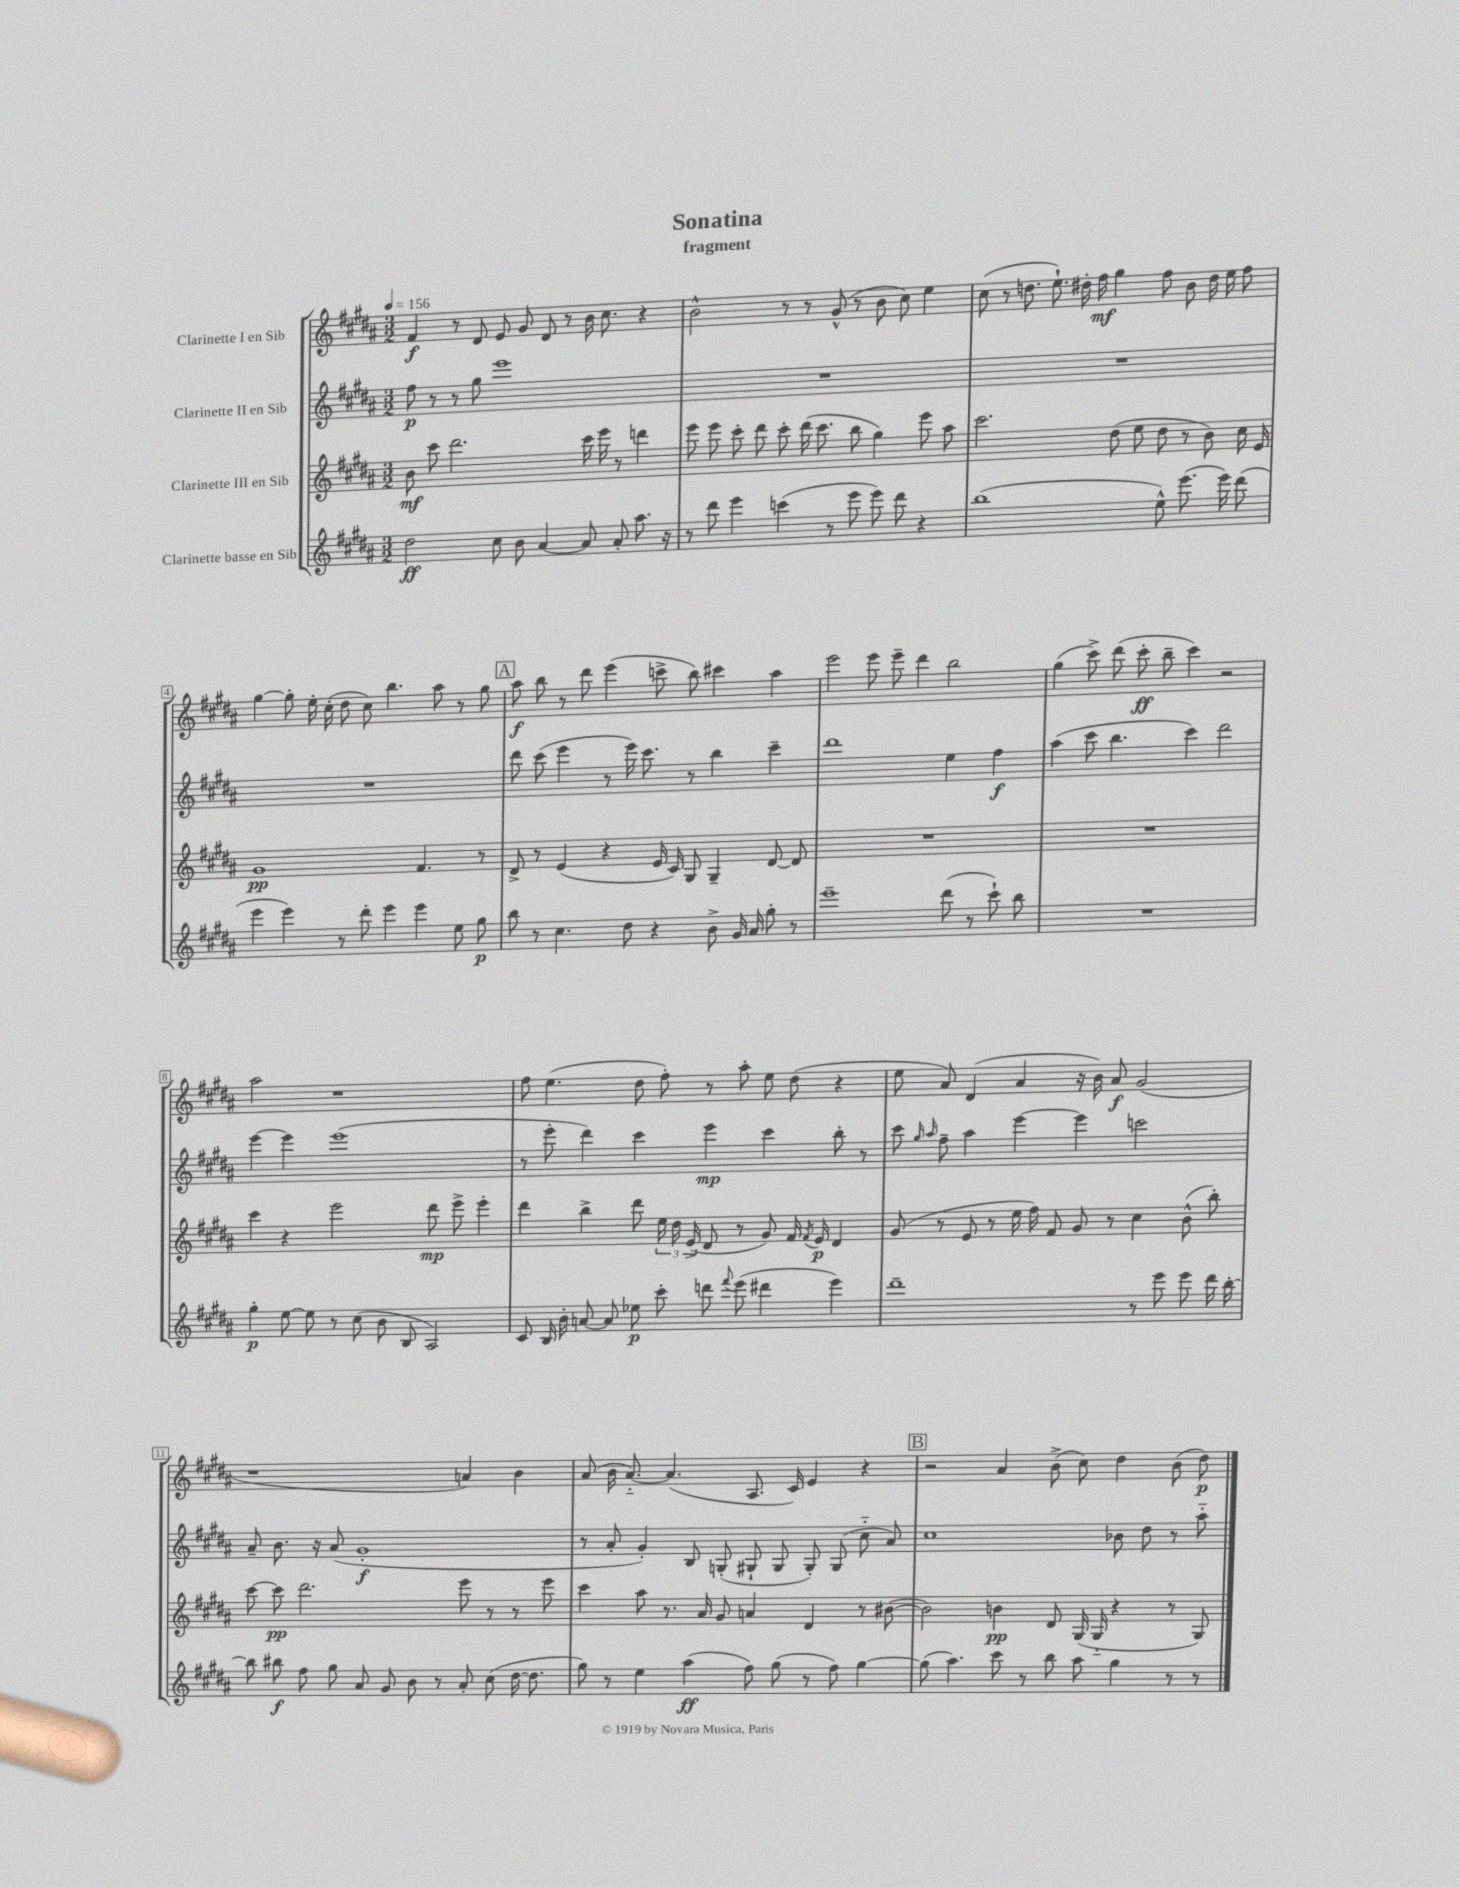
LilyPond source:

\header { title = "Sonatina" subtitle = "fragment" }
<<
\new StaffGroup <<
\new Staff = "s0" \with { instrumentName = "Clarinette I en Sib" } {
    \clef treble \key b \major \numericTimeSignature \time 3/2 \tempo 4 = 156
    \autoBeamOff fis'4\f r8 dis'8 e'8 gis'8 dis'8 r8 b'16 cis''8. r4 |
    b'2-^ r8 r8 gis'8-^( r8 b'8 cis''8) e''4 |
    cis''8( r8 d''8. e''8.-!) dis''16-. fis''16\mf gis''4 fis''8 b'8 dis''16 e''16 fis''8 |
    gis''4~ gis''8-. e''16-. cis''16-.( dis''8 cis''8) b''4. ais''8 r8 gis''8 |
    \mark \markup { \box "A" } ais''8\f b''8 r8 dis'''8 e'''4( c'''8-> b''8) cis'''4 ais''4 |
    e'''2 e'''8 e'''8-- dis'''4 b''2 |
    gis''4( cis'''8->) dis'''8( cis'''8-.\ff b''8-- cis'''4) r2 |
    ais''2 r1 |
    fis''8 e''4.( dis''8 fis''8-.) r8 ais''8-. e''8 dis''8( r4 |
    e''8 ais'8) dis'4( ais'4 r16 b'16) ais'8\f gis'2( |
    r1 a'4) b'4 |
    ais'8( b'16 ais'8.~-_) ais'4.( ais8. cis'16) e'4 r4 |
    \mark \markup { \box "B" } r2 ais'4 b'8->( cis''8) dis''4 b'8( dis''8\p) \bar "|." |
}
\new Staff = "s1" \with { instrumentName = "Clarinette II en Sib" } {
    \clef treble \key b \major \numericTimeSignature \time 3/2
    \autoBeamOff fis''8\p r8 r8 gis''8 e'''1 |
    R1. |
    R1. |
    R1. |
    \mark \markup { \box "A" } dis'''8 cis'''8( e'''4 r8 e'''16) cis'''8. r8 b''4 cis'''4-- |
    dis'''1 e''4 fis''4\f |
    ais''4( cis'''8 b''4. cis'''4) dis'''2 |
    e'''4~ e'''4 e'''1( |
    r8 e'''8-. dis'''4) cis'''4 e'''4\mp cis'''4 b''8-. r8 |
    cis'''8 \grace { gis''16 ais''16 } fis''8-- ais''4 e'''4~ e'''4 c'''2 |
    ais'8-- b'8. r16 ais'8( gis'1-.\f |
    r8 ais'8-. gis'4-.) b8 g8-.( gis8-! gis8 gis8-.) gis8( cis''8-_ ais'8) |
    \mark \markup { \box "B" } cis''1 bes'8 dis''8 r8 ais''8-_ \bar "|." |
}
\new Staff = "s2" \with { instrumentName = "Clarinette III en Sib" } {
    \clef treble \key b \major \numericTimeSignature \time 3/2
    \autoBeamOff b'8\mf cis'''8 dis'''2. cis'''16 e'''16 r8 d'''4 |
    e'''8 e'''8 cis'''8-. dis'''8 cis'''8-. dis'''16( cis'''8. b''8 gis''4) e'''8 ais''8 |
    cis'''2. dis''8( e''8 dis''8 r8 b'8) cis''16 e'16 |
    gis'1\pp fis'4. r8 |
    \mark \markup { \box "A" } dis'8-> r8 e'4( r4 e'16 cis'16) gis8 gis4-- dis'8~ dis'8 |
    R1. |
    R1. |
    cis'''4 r4 e'''2 dis'''8\mp e'''8-> e'''4-. |
    dis'''4 b''4-> dis'''8 \tuplet 3/2 { e''16 dis''16 e'16->( } dis'8 r8 gis'8) fis'16 \acciaccatura { fis'8 } e'16\p dis'4 |
    gis'8( r8 e'8 r8 e''16 fis''16) fis'8 gis'8 r8 cis''4 b'8-^( b''8-.) |
    cis'''8~ cis'''8\pp dis'''2. e'''8 r8 r8 e'''8 |
    cis'''4 ais''8 r8. ais'16 gis'8 a'4 dis'4 r8 bis'8~( |
    \mark \markup { \box "B" } bis'2) b'4\pp dis'8 gis16( gis16-_ r4 r8 gis8) \bar "|." |
}
\new Staff = "s3" \with { instrumentName = "Clarinette basse en Sib" } {
    \clef treble \key b \major \numericTimeSignature \time 3/2
    \autoBeamOff dis''2\ff cis''8 b'8 ais'4~ ais'8 ais'8-. ais''8. r16 |
    r8 dis'''8 e'''4 c'''4( r8 e'''8 e'''8) dis'''8 r4 |
    b''1( e''8-^) e'''8.( e'''16) dis'''8( |
    e'''4 e'''4) r8 dis'''8-. e'''4 e'''4 e''8 gis''8\p |
    \mark \markup { \box "A" } b''8 r8 cis''4. dis''8 r4 b'8-> gis'16 ais'16 gis''8-. r8 |
    e'''1-- dis'''8( r8 cis'''8-!) b''8 |
    R1. |
    gis''4-.\p e''8~ e''8 r8 cis''8( b'8 b8 ais2) |
    cis'8 b16 b'16-. a'8~ a'8 ees''8\p cis'''8-. d'''8 \appoggiatura { fis'''8 } e'''8( dis'''4 e'''4) |
    dis'''1-- r8 e'''8 e'''8 dis'''16 b''16~-. |
    b''8 bis''8\f fis''8 gis''8 ais'8 gis'8 b'8 r8 ais'8-. cis''8( dis''16~ dis''8. |
    gis''8) r8 e''4 ais''4\ff( fis''8) gis''8( r8 fis''8) gis''4~ |
    \mark \markup { \box "B" } gis''8( ais''4.) cis'''8 r8 b''8 ais''8 gis''4 r8 r8 \bar "|." |
}
>>
>>
\layout { \context { \Score \override BarNumber.stencil = #(make-stencil-boxer 0.1 0.3 ly:text-interface::print) } }
